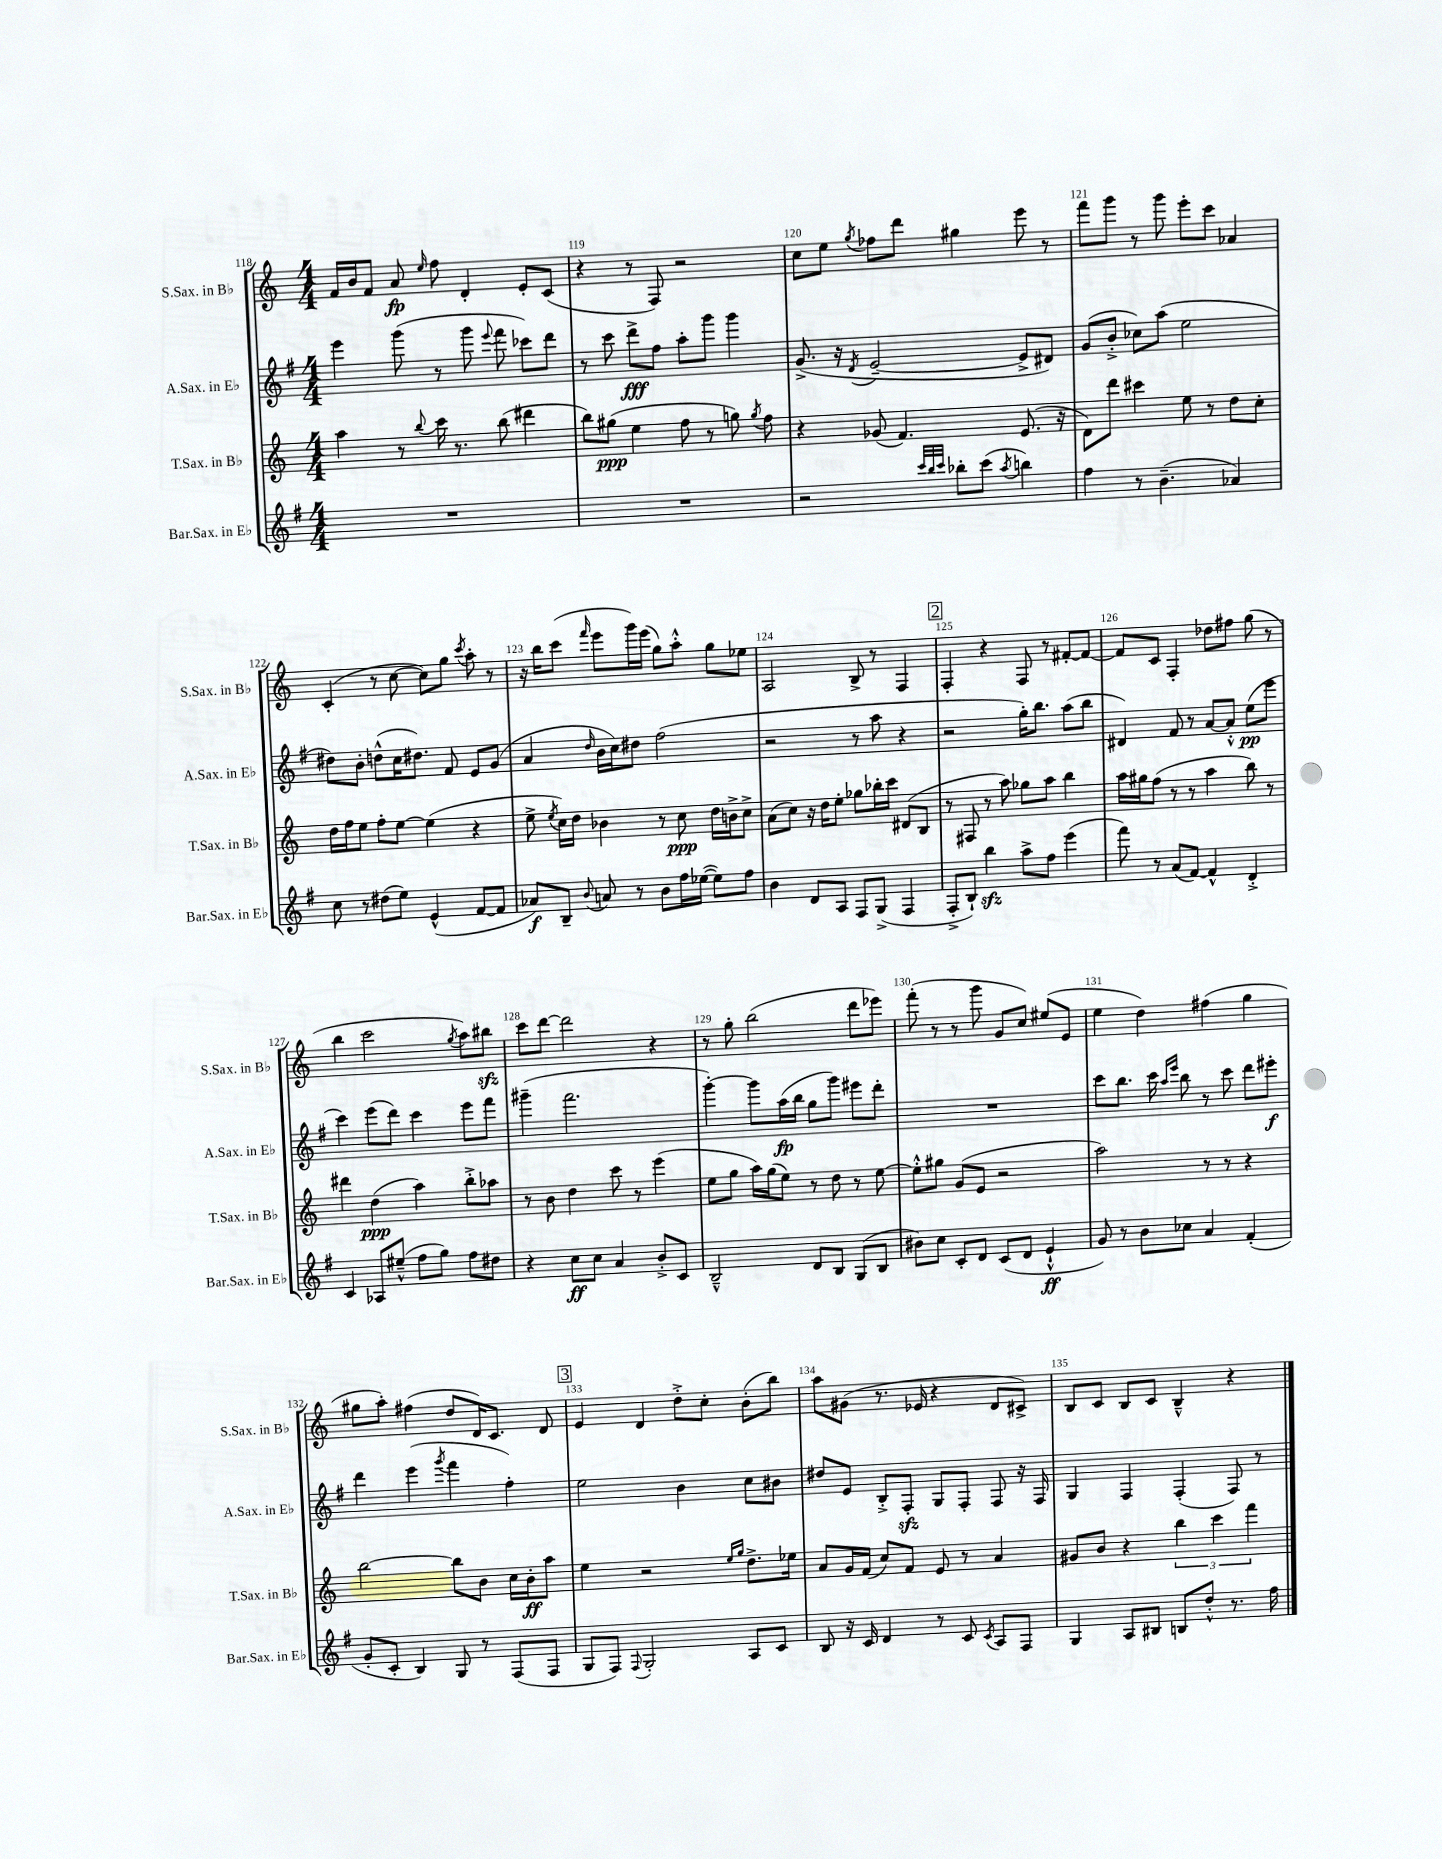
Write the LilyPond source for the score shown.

<<
\new StaffGroup <<
\new Staff = "s0" \with { instrumentName = "S.Sax. in Bb" shortInstrumentName = "S.Sax. in Bb" } {
    \clef treble \key c \major \numericTimeSignature \time 4/4
    \autoBeamOff f'16[ b'16 f'8] a'8\fp \grace { e''16 } f''8 d'4-. e'8[-. c'8]( |
    r4 r8 f8) r2 |
    c''8[ e''8] \acciaccatura { g''8 } fes''8[ d'''8] gis''4 e'''8 r8 |
    f'''8[ g'''8] r8 g'''8 e'''8[-. c'''8] aes'4 |
    c'4-.( r8 c''8~ c''8[) g''8] \acciaccatura { c'''8 } a''8-. r8 |
    r16 b''16[ c'''8]( \grace { f'''16 } e'''8[ g'''16) e'''16]( g''8[) a''8]-.-^ g''8[ ees''8] |
    a2 b8-> r8 f4 |
    \mark \markup { \box "2" } f4-. r4 f8 r8 fis'8[~-. fis'8]~ |
    fis'8[ c'8] f4-. des''8[ fis''8] g''8( r8 |
    b''4 c'''2 \acciaccatura { g''8 } a''8[) bis''8]\sfz |
    c'''8[ d'''8]~ d'''2 r4 |
    r8 g''8-. b''2( d'''8[ ees'''8]) |
    f'''8-.( r8 r8 g'''8 g'8[ c''8]) eis''8[( e'8] |
    e''4 d''4) fis''4( g''4 |
    gis''8[ a''8]-.) fis''4( d''8[ d'16) c'8.] d'8 |
    \mark \markup { \box "3" } e'4 d'4 d''8[-.-> c''8]-. b'8[-.( b''8]) |
    a''8[ gis'8]( r8. ees'16 r4 d'8[ cis'8]->) |
    b8[ c'8] b8[ c'8] b4---^ r4 \bar "|." |
}
\new Staff = "s1" \with { instrumentName = "A.Sax. in Eb" shortInstrumentName = "A.Sax. in Eb" } {
    \clef treble \key g \major \numericTimeSignature \time 4/4
    \autoBeamOff e'''4 g'''8( r8 g'''8 \appoggiatura { e'''8 } fis'''8 ces'''8[) d'''8] |
    r8 c'''8 d'''8[->\fff fis''8] a''8[-. g'''8] g'''4 |
    g'8.->( r16 \acciaccatura { d'8 } e'2~-- e'8[-> dis'8]) |
    g'8[( b'8]-.-> ces''8[) a''8]( e''2 |
    dis''8[) b'8]-. d''8[-^( c''16 dis''8.]) fis'8 e'8[ g'8]( |
    a'4 \grace { d''16 } b'16[ c''16) dis''8] fis''2( |
    r2 r8 a''8 r4 |
    \mark \markup { \box "2" } r2 g''16[-.) b''8.] a''8[( b''8] |
    dis'4) fis'8 r8 a'8[~ a'8]-.-^ e''8[\pp( e'''8] |
    c'''4) e'''8[( d'''8]) c'''4 e'''8[ fis'''8] |
    gis'''4--( fis'''2. |
    g'''4~-.) g'''8[ a''16\fp( b''16] g''8[ g'''8]) eis'''8[ d'''8]-. |
    R1 |
    c'''8[ b''8.] c'''16 \grace { a''16[ e'''16] } b''8 r8 c'''8 d'''8[ eis'''8]-.\f |
    d'''4 e'''4( \acciaccatura { g'''8 } fis'''4 fis''4-.) |
    \mark \markup { \box "3" } e''2 b'4 c''8[ bis'8] |
    dis''8[ e'8] b8[-.-> fis8]-.\sfz g8[ fis8]-. fis8 r16 fis16 |
    g4 fis4 fis4-.( fis8) r8 \bar "|." |
}
\new Staff = "s2" \with { instrumentName = "T.Sax. in Bb" shortInstrumentName = "T.Sax. in Bb" } {
    \clef treble \key c \major \numericTimeSignature \time 4/4
    \autoBeamOff a''4 r8 \appoggiatura { b''8 } c'''16 r8. b''8( dis'''4 |
    b''8[) gis''8]\ppp( e''4 f''8 r8 g''8) \acciaccatura { g''8 } f''8 |
    r4 ges'8( f'4.) e'8.( r16 |
    d'8[) d'''8] cis'''4 e''8 r8 d''8[ c''8]-. |
    d''16[ f''16 e''8] f''8[-. e''8]~ e''4( r4 |
    e''8-> \acciaccatura { e''8 } c''16[) d''16] bes'4 r8 c''8\ppp d''16[ b'16-> c''8]-> |
    a'8[( c''8]) r16 d''16[ e''8]-. ges''8[ bes''16-. c'''16] dis'8[( b8] |
    \mark \markup { \box "2" } r8 fis8 r8 a''8) ges''8[ a''8] b''4 |
    a''16[ gis''16 f''8]( r8 r8 a''4 b''8) r8 |
    dis'''4 d''4\ppp( a''4) b''8[-.-> aes''8] |
    r8 b'8 d''4 c'''8 r8 e'''4( |
    e''8[ g''8] a''16[) g''16( e''8]) r8 d''8 r8 e''8~ |
    e''8[-.-^ gis''8] g'8[( e'8] r2 |
    a''2) r8 r8 r4 |
    b''2~ b''8[ b'8] c''16[ b'16-.\ff a''8] |
    \mark \markup { \box "3" } e''4 r2 \grace { e''16[ g''16] } d''8.[-> ees''16] |
    a'8[ g'16 f'16]( c''8[) f'8] e'8 r8 a'4 |
    gis'8[ b'8] r4 \tuplet 3/2 { b''4 c'''4 f'''4 } \bar "|." |
}
\new Staff = "s3" \with { instrumentName = "Bar.Sax. in Eb" shortInstrumentName = "Bar.Sax. in Eb" } {
    \clef treble \key g \major \numericTimeSignature \time 4/4
    \autoBeamOff R1 |
    R1 |
    r2 \grace { c'''32[ b''32 c'''32] } bes''8[-. c'''8]( \acciaccatura { a''8 } b''4) |
    fis''4 r8 b'4.--( aes'4) |
    c''8 r8 dis''8[( e''8]) e'4-^( fis'8[~ fis'8] |
    aes'8[\f) b8]-- \appoggiatura { b'8 } a'8 r8 b'8[ fis''16 ees''16]~( ees''8[) fis''8] |
    b'4 d'8[ a8] fis8[ g8]->( fis4 |
    \mark \markup { \box "2" } fis8[-.-> b8]-!) b''4\sfz a''8[-> fis''8] e'''4( |
    fis'''8) r8 a'8[( fis'8]~) fis'4-^ d'4-.-> |
    c'4 aes8[ eis''8]---^( fis''8[ g''8]) fis''8[ dis''8] |
    r4 c''8[\ff c''8] a'4 b'8[-.-> c'8] |
    b2---^ d'8[ b8] g8[( b8] |
    bis'8[) c''8] c'8[-. d'8] c'8[( d'8] e'4-!-^\ff |
    g'8) r8 b'8[ ces''8] a'4 fis'4-.( |
    g'8[-. c'8]-. b4) g8 r8 fis8[( fis8] |
    \mark \markup { \box "3" } g8[ fis8]) \appoggiatura { fis8 } g2-. a8[ c'8] |
    b8 r16 c'16 d'4 r8 c'8 \acciaccatura { c'8 } a8[ fis8] |
    g4 a8[ bis8] b8[ d''8]-.-^ r8. fis''16 \bar "|." |
}
>>
>>
\layout { \context { \Score currentBarNumber = #118 \override BarNumber.break-visibility = ##(#f #t #t) barNumberVisibility = #all-bar-numbers-visible } }
